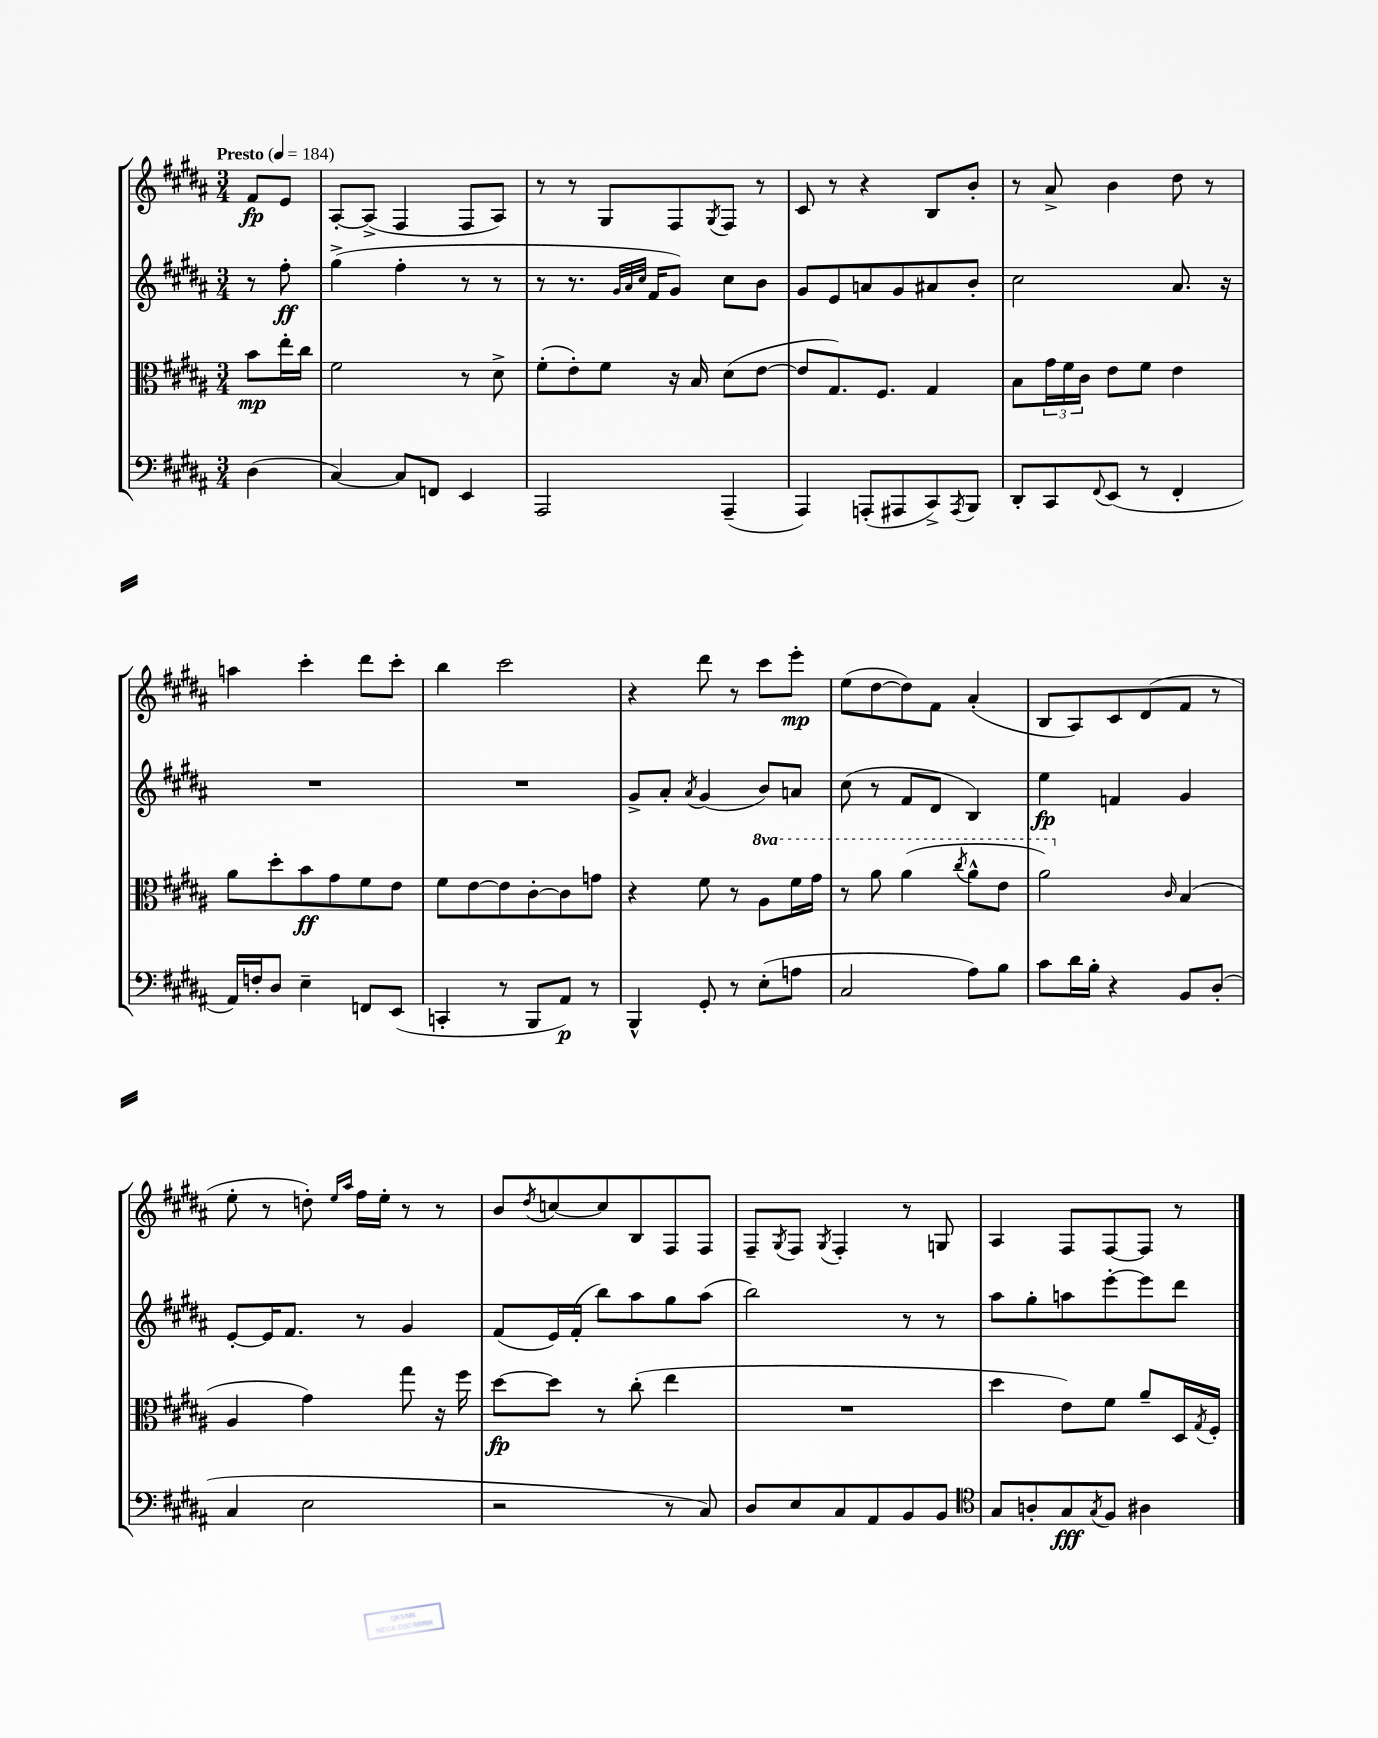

**kern	**dynam	**kern	**dynam	**kern	**dynam	**kern	**dynam
*part4	*part4	*part3	*part3	*part2	*part2	*part1	*part1
*staff4	*staff4	*staff3	*staff3	*staff2	*staff2	*staff1	*staff1
*clefF4	*	*clefC3	*	*clefG2	*	*clefG2	*
*k[f#c#g#d#a#]	*	*k[f#c#g#d#a#]	*	*k[f#c#g#d#a#]	*	*k[f#c#g#d#a#]	*
*M3/4	*	*M3/4	*	*M3/4	*	*M3/4	*
*MM184	*	*MM184	*	*MM184	*	*MM184	*
=	=	=	=	=	=	=	=
!	!	!	!	!	!	!LO:TX:a:B:t=Presto	!
(4D#\	.	8b\L	mp	8r	.	8f#/L	fp
.	.	16ee'\L	.	8ff#'\	ff	8e/J	.
.	.	16cc#\JJ	.	.	.	.	.
=1	=1	=1	=1	=1	=1	=1	=1
[4C#/)	.	2f#\	.	(4gg#^\	.	[8A#'/L	.
.	.	.	.	.	.	(8A#^/J]	.
8C#/L]	.	.	.	4ff#'\	.	4F#/	.
8FFn/J	.	.	.	.	.	.	.
4EE/	.	8r	.	8r	.	8F#/L	.
.	.	8d#^\	.	8r	.	8A#/J)	.
=2	=2	=2	=2	=2	=2	=2	=2
2AAA#/	.	(8f#'\L	.	8r	.	8r	.
.	.	8e'\)	.	8.r	.	8r	.
.	.	8f#\J	.	.	.	8G#/L	.
.	.	.	.	32qqg#/LLL	.	.	.
.	.	.	.	32qqa#/	.	.	.
.	.	.	.	32qqcc#/JJJ	.	.	.
.	.	.	.	16f#/KL	.	.	.
.	.	16r	.	8g#/J)	.	8F#/	.
.	.	16B/	.	.	.	.	.
.	.	.	.	.	.	8qG#/	.
(4AAA#~/	.	(8d#\L	.	8cc#\L	.	8F#/J	.
.	.	[8e\J	.	8b\J	.	8r	.
=3	=3	=3	=3	=3	=3	=3	=3
4AAA#/)	.	8e/L]	.	8g#/L	.	8c#/	.
.	.	8.G#/)	.	8e/	.	8r	.
(8AAAn'/L	.	.	.	8an/	.	4r	.
.	.	8.F#/J	.	.	.	.	.
8AAA#X/	.	.	.	8g#/	.	.	.
8CC#^/)	.	4G#/	.	8a#X/	.	8B/L	.
8qAAA#/	.	.	.	.	.	.	.
8BBB/J	.	.	.	8b'/J	.	8b'/J	.
=4	=4	=4	=4	=4	=4	=4	=4
8DD#'/L	.	8B\L	.	2cc#\	.	8r	.
8CC#/	.	24g#\L	.	.	.	8a#^/	.
.	.	24f#\	.	.	.	.	.
.	.	24c#\JJ	.	.	.	.	.
8qqFF#/	.	.	.	.	.	.	.
(8EE/J	.	8e\L	.	.	.	4b\	.
8r	.	8f#\J	.	.	.	.	.
4FF#'/	.	4e\	.	8.a#/	.	8dd#\	.
.	.	.	.	.	.	8r	.
.	.	.	.	16r	.	.	.
!!LO:LB:g=z
=5	=5	=5	=5	=5	=5	=5	=5
16AA#/LL)	.	8a#\L	.	2.r	.	4aan\	.
16Fn'/J	.	.	.	.	.	.	.
8D#/J	.	8dd#'\	.	.	.	.	.
4E~\	.	8b\	ff	.	.	4ccc#'\	.
.	.	8g#\	.	.	.	.	.
8FFn/L	.	8f#\	.	.	.	8ddd#\L	.
(8EE/J	.	8e\J	.	.	.	8ccc#'\J	.
=6	=6	=6	=6	=6	=6	=6	=6
4CCn'/	.	8f#\L	.	2.r	.	4bb\	.
.	.	[8e\	.	.	.	.	.
8r	.	8e\]	.	.	.	2ccc#\	.
8BBB/L	.	[8c#'\	.	.	.	.	.
8AA#/J)	p	8c#\]	.	.	.	.	.
8r	.	8gn\J	.	.	.	.	.
=7	=7	=7	=7	=7	=7	=7	=7
4BBB^^/	.	4r	.	8g#^/L	.	4r	.
.	.	.	.	8a#'/J	.	.	.
.	.	.	.	8qa#/	.	.	.
8GG#'/	.	8f#\	.	(4g#/	.	8ddd#\	.
8r	.	8r	.	.	.	8r	.
*	*	*8va	*	*	*	*	*
(8E'\L	.	8a#\L	.	8b/L)	.	8ccc#\L	.
8An\J	.	16ff#\L	.	8an/J	.	8eee'\J	mp
.	.	16gg#\JJ	.	.	.	.	.
=8	=8	=8	=8	=8	=8	=8	=8
2C#/	.	8r	.	(8cc#\	.	(8ee\L	.
.	.	8aa#\	.	8r	.	[8dd#\	.
.	.	(4aa#\	.	8f#/L	.	8dd#\])	.
.	.	.	.	8d#/J	.	8f#\J	.
.	.	8qccc#/	.	.	.	.	.
8A#\L)	.	8aa#^^\L	.	4B/)	.	(4a#'/	.
8B\J	.	8ee\J	.	.	.	.	.
=9	=9	=9	=9	=9	=9	=9	=9
8c#\L	.	2aa#\)	.	4ee\	fp	8B/L	.
16d#\L	.	.	.	.	.	8A#/)	.
16B'\JJ	.	.	.	.	.	.	.
4r	.	.	.	4fn/	.	8c#/	.
.	.	.	.	.	.	(8d#/	.
*	*	*X8va	*	*	*	*	*
.	.	16qqc#/	.	.	.	.	.
8BB/L	.	(4B/	.	4g#/	.	8f#/J	.
(8D#'/J	.	.	.	.	.	8r	.
!!LO:LB:g=z
=10	=10	=10	=10	=10	=10	=10	=10
4C#/	.	4A#/	.	[8e'/L	.	8ee'\	.
.	.	.	.	16e/K]	.	8r	.
.	.	.	.	8.f#/J	.	.	.
2E\	.	4g#\)	.	.	.	8ddn'\)	.
.	.	.	.	.	.	16qqee/LL	.
.	.	.	.	.	.	16qqaa#/JJ	.
.	.	.	.	8r	.	16ff#\LL	.
.	.	.	.	.	.	16ee'\JJ	.
.	.	8gg#\	.	4g#/	.	8r	.
.	.	16r	.	.	.	8r	.
.	.	16ff#\	.	.	.	.	.
=11	=11	=11	=11	=11	=11	=11	=11
2r	.	[8dd#\L	fp	(8f#/L	.	8b/L	.
.	.	.	.	.	.	8qdd#/	.
.	.	8dd#\J]	.	16e/L)	.	[8ccn/	.
.	.	.	.	(16f#'/JJ	.	.	.
.	.	8r	.	8bb\L)	.	8cc/]	.
.	.	(8cc#'\	.	8aa#\	.	8B/	.
8r	.	4ee\	.	8gg#\	.	8F#/	.
8C#/)	.	.	.	(8aa#\J	.	8F#/J	.
=12	=12	=12	=12	=12	=12	=12	=12
8D#/L	.	2.r	.	2bb\)	.	8F#~/L	.
.	.	.	.	.	.	8qG#/	.
8E/	.	.	.	.	.	8F#/J	.
.	.	.	.	.	.	8qG#/	.
8C#/	.	.	.	.	.	4F#'/	.
8AA#/	.	.	.	.	.	.	.
8BB/	.	.	.	8r	.	8r	.
8BB/J	.	.	.	8r	.	8Gn/	.
=13	=13	=13	=13	=13	=13	=13	=13
*clefC4	*	*	*	*	*	*	*
8G#/L	.	4dd#\	.	8aa#\L	.	4A#/	.
8An'/	.	.	.	8gg#'\	.	.	.
8G#/	fff	8e\L)	.	8aan\	.	8F#/L	.
8qG#/	.	.	.	.	.	.	.
8F#/J	.	8f#\J	.	[8eee'\	.	[8F#/	.
4A#X\	.	8a#~/L	.	8eee\]	.	8F#/J]	.
.	.	16D#/L	.	8ddd#\J	.	8r	.
.	.	8qG#/	.	.	.	.	.
.	.	16F#'/JJ	.	.	.	.	.
==	==	==	==	==	==	==	==
*-	*-	*-	*-	*-	*-	*-	*-
